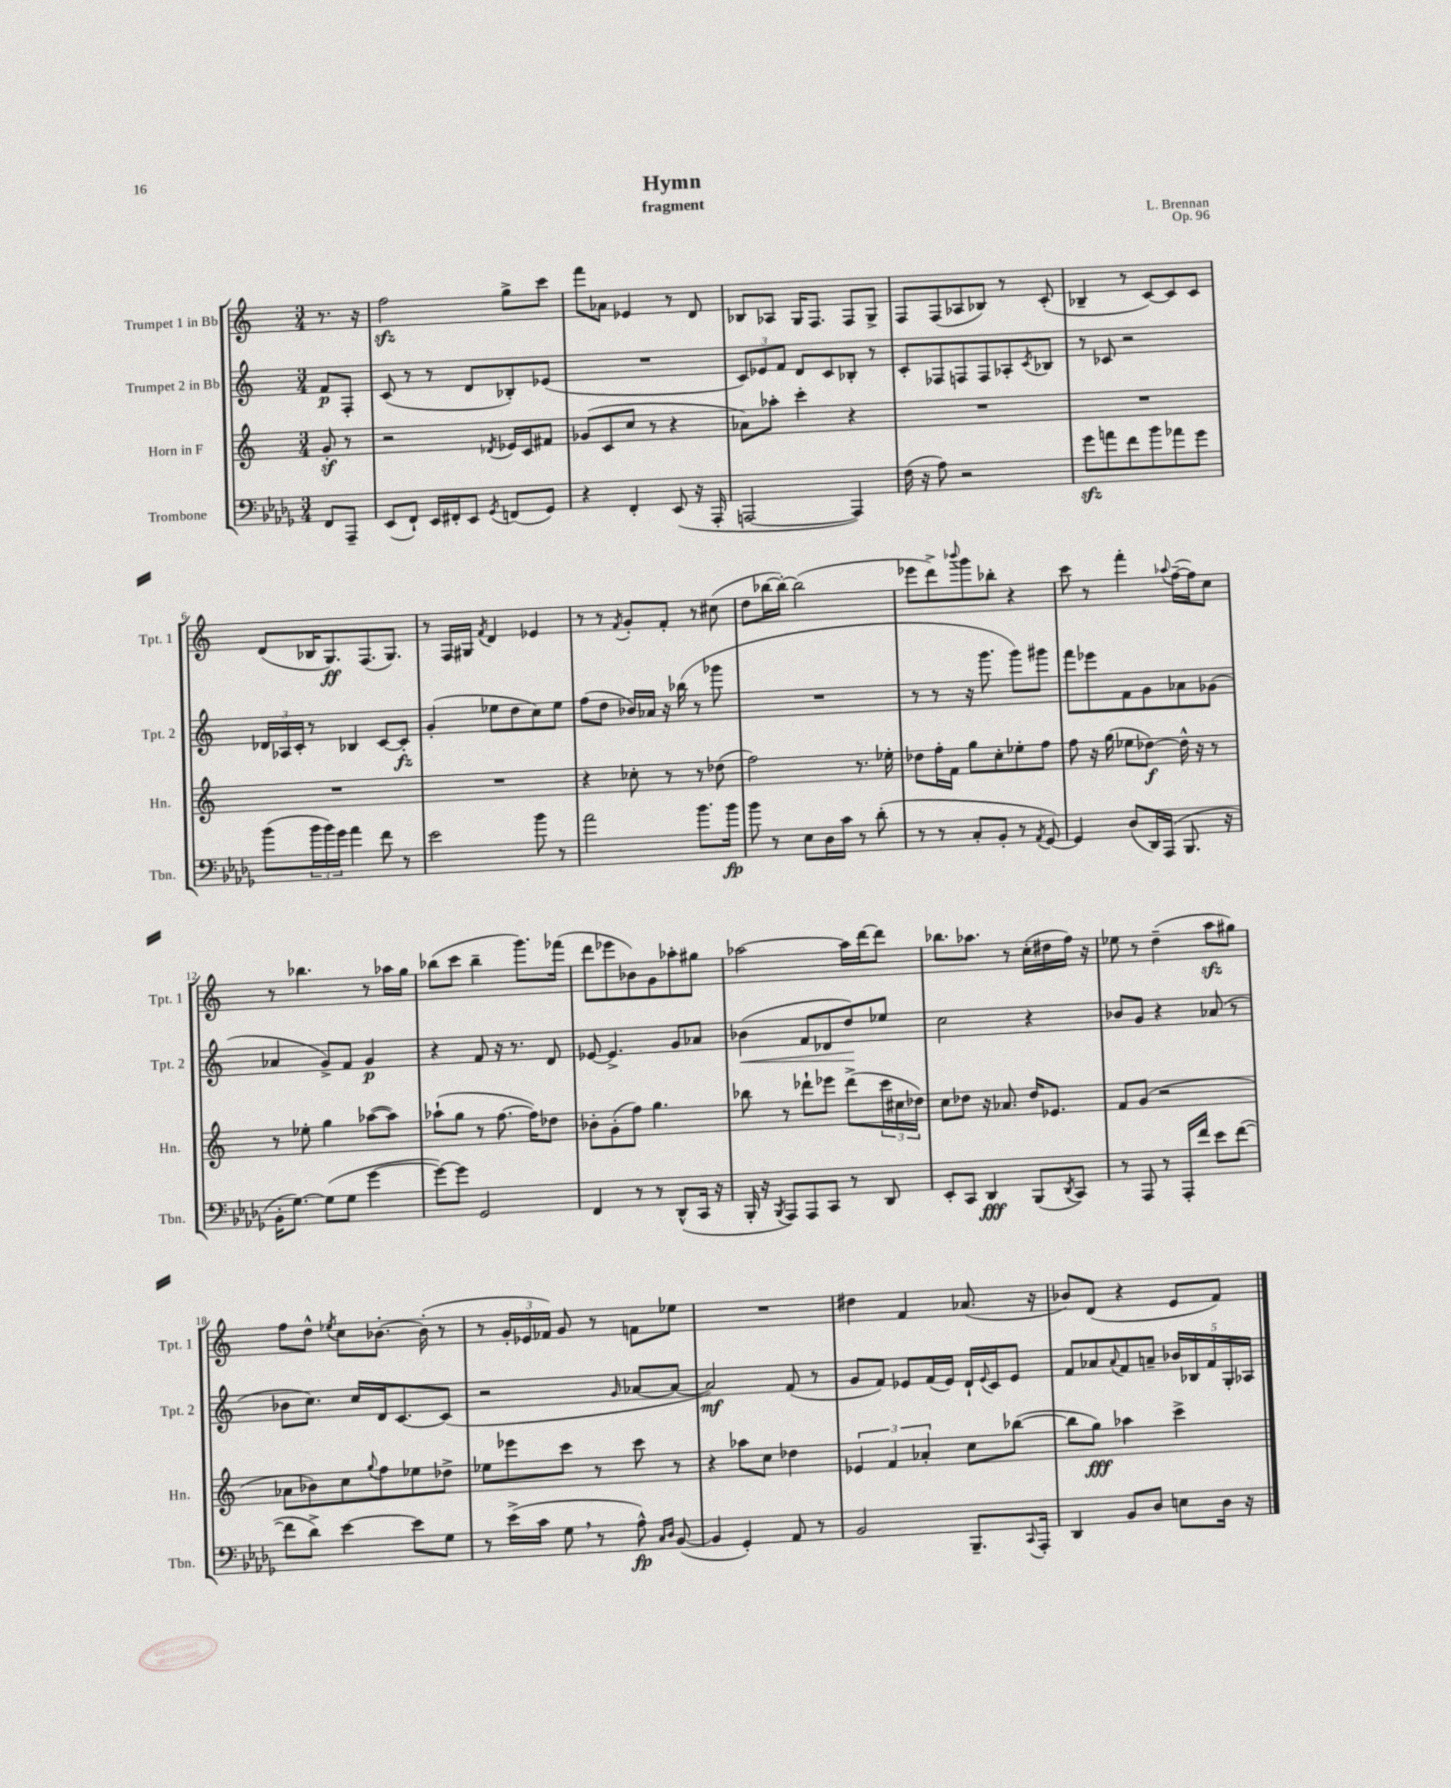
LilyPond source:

\header { title = "Hymn" composer = "L. Brennan" subtitle = "fragment" opus = "Op. 96" }
<<
\new StaffGroup <<
\new Staff = "s0" \with { instrumentName = "Trumpet 1 in Bb" shortInstrumentName = "Tpt. 1" } {
    \clef treble \key c \major \numericTimeSignature \time 3/4 \partial 4
    r8. r16 |
    f''2\sfz g''8-> c'''8 |
    f'''8 aes'8 ees'4 r8 d'8 |
    bes8 aes8 g16 f8. f8 g8-> |
    f8 f8( aes8 bes8) r8 c'8-.( |
    bes4-- r8 c'8~) c'8 c'8 |
    d'8( bes16 g8.\ff) f8.( g8.) |
    r8 f16 gis16 \acciaccatura { f'8 } d'4 ees'4 |
    r8 r8 \acciaccatura { f'8 } g'8-. f'8-. r8 cis''8( |
    d''8 bes''16~ bes''16~-.) bes''2( |
    ees'''8 d'''8->) \appoggiatura { bes'''8 } g'''8 bes''8-. r4 |
    c'''8 r8 f'''4-. \appoggiatura { aes''8 } f''16~--( f''16) c''8 |
    r8 bes''4. r8 aes''16 g''16 |
    bes''8( c'''8 bes''4-- g'''8.) fes'''16( |
    d'''8 ees'''8 bes'8) g'8 aes''8-. gis''8 |
    aes''2~ aes''16 d'''16~ d'''8 |
    bes''8. aes''8. r8 c''16-.( dis''16 f''16) r16 |
    ees''8 r8 d''4--( a''8\sfz gis''8) |
    f''8 d''8-^ \acciaccatura { ees''8 } c''8 bes'8.~-. bes'16-.( r8 |
    r8 \tuplet 3/2 { g'16-. ees'16 fes'16) } g'8 r8 f'8 ees''8 |
    R2. |
    dis''4 f'4 aes'8.( r16 |
    bes'8) d'8( r4 e'8 f'8) \bar "|." |
}
\new Staff = "s1" \with { instrumentName = "Trumpet 2 in Bb" shortInstrumentName = "Tpt. 2" } {
    \clef treble \key c \major \numericTimeSignature \time 3/4 \partial 4
    f'8\p f8-. |
    c'8( r8 r8 d'8 bes8-.) ees'8( |
    R2. |
    \tuplet 3/2 { c'8) ees'8 f'8 } d'8 c'8 bes8-. r8 |
    c'8-. fes8 f8 f8 aes8-. \acciaccatura { c'8 } bes8 |
    r8 ces'8 r2 |
    \tuplet 3/2 { des'16 aes16 c'16-. } r8 bes4 c'8~ c'8-.\fz |
    g'4-.( ees''8 d''8 c''8) ees''8 |
    f''8( d''8 bes'16) aes'16 r16 bes''16( r8 ges'''8 |
    R2. |
    r8 r8 r16 g'''8. g'''8) gis'''8 |
    f'''8 ees'''8 f'8 g'8 aes'8 ges'8( |
    aes'4 g'8->) f'8 g'4\p |
    r4 f'8 r16 r8. d'8 |
    ees'8~ ees'4.-> g'8 aes'8 |
    bes'4\<( f'8 des'8 d''8\!) ees''8 |
    c''2 r4 |
    bes'8 g'8 r4 aes'8( r8 |
    bes'8 c''8.) c''16 d'16 c'8.~ c'8( |
    r2 \grace { g'16 } aes'8~ aes'8~ |
    aes'2\mf) f'8( r8 |
    g'8 f'8) ees'8 f'16( ees'16) d'16-! \appoggiatura { ees'8 } c'16 ees'8 |
    f'8 aes'8 \appoggiatura { aes'8 } f'8 a'8-- \tuplet 5/4 { bes'16 bes16 f'16 g16-. aes16 } \bar "|." |
}
\new Staff = "s2" \with { instrumentName = "Horn in F" shortInstrumentName = "Hn." } {
    \clef treble \key c \major \numericTimeSignature \time 3/4 \partial 4
    g'8-.\sf r8 |
    r2 \acciaccatura { des'8 } ees'16 c'16 fis'8 |
    ges'8( c'8 c''8 r8 r4 |
    aes'8) aes''8-. c'''4-. r4 |
    R2. |
    R2. |
    R2. |
    R2. |
    r4 ces''8-. r8 r8 des''8( |
    f''2) r8. ees''16-. |
    des''8 f''16-. f'16 g''8 c''8-. ees''8-. f''8 |
    f''8 r16 g''16( ees''8 des''8~\f) des''16-^ r16 r8 |
    r8 ees''8-. g''4 aes''8~( aes''8) |
    aes''8-!( g''8 r8 f''8.~ f''16) des''8 |
    bes'8-. g'8-.( f''8) g''4. |
    bes''8 r8 des'''8-! ees'''8 des'''8->( \tuplet 3/2 { c'''16 cis''16 des''16) } |
    c''8 des''8 r16 aes'8. des''16 ees'8. |
    f'8 g'8( r2 |
    aes'8 bes'8) c''8 \appoggiatura { g''8 } f''8 ees''8 des''8-> |
    ees''8 ees'''8 c'''8 r8 c'''8 r8 |
    r4 aes''8 c''8 des''4 |
    \tuplet 3/2 { ees'4 f'4 aes'4-. } c''8 bes''8~( |
    bes''8 g''8\fff) aes''4 c'''4-> \bar "|." |
}
\new Staff = "s3" \with { instrumentName = "Trombone" shortInstrumentName = "Tbn." } {
    \clef bass \key des \major \numericTimeSignature \time 3/4 \partial 4
    f,8 aes,,8-- |
    ees,8( f,8-!) ees,16 fis,16-. ees,8 \acciaccatura { ges,8 } f,8( ges,8) |
    r4 f,4-. ees,8( r16 aes,,16-. |
    a,,2~ a,,4) |
    f16( r16 aes8) r2 |
    ges'8\sfz a'8 f'8 bes'8 aes'8 ges'8 |
    bes'8( \tuplet 3/2 { bes'16 bes'16) ges'16 } aes'4 f'8 r8 |
    ees'2 bes'8 r8 |
    aes'2 bes'8. bes'16\fp |
    bes'8 r8 ees8 des16 c'16 r8 des'8-.( |
    r8 r8 c8-. bes,8-. r8 \acciaccatura { aes,8 } ges,8~) |
    ges,4 des8( des,16) aes,,16( bes,,8. r16 |
    bes,16-. ges8.~) ges8( ges8 ges'4~ |
    ges'8~) ges'8 ges,2 |
    f,4 r8 r8 des,8-^( c,16 r16 |
    bes,,16-. r16 \acciaccatura { bes,,8 } aes,,8) aes,,8 c,8 r8 des,8 |
    ees,8-. c,8 des,4\fff bes,,8( \acciaccatura { des,8 } c,8) |
    r8 aes,,8 r8 aes,,16-. f'16 ees'8 f'8~( |
    f'8 des'8->) ees'4~ ees'8 ges8 |
    r8 ees'16->( c'16 ges8 \breathe r8 aes8-^\fp) \grace { c16 des16 } bes,8~( |
    bes,4 ges,4-.) aes,8 r8 |
    bes,2 bes,,8.-- \appoggiatura { c,8 } aes,,16-. |
    des,4 bes,8 des8 e8 des16 r16 \bar "|." |
}
>>
>>
